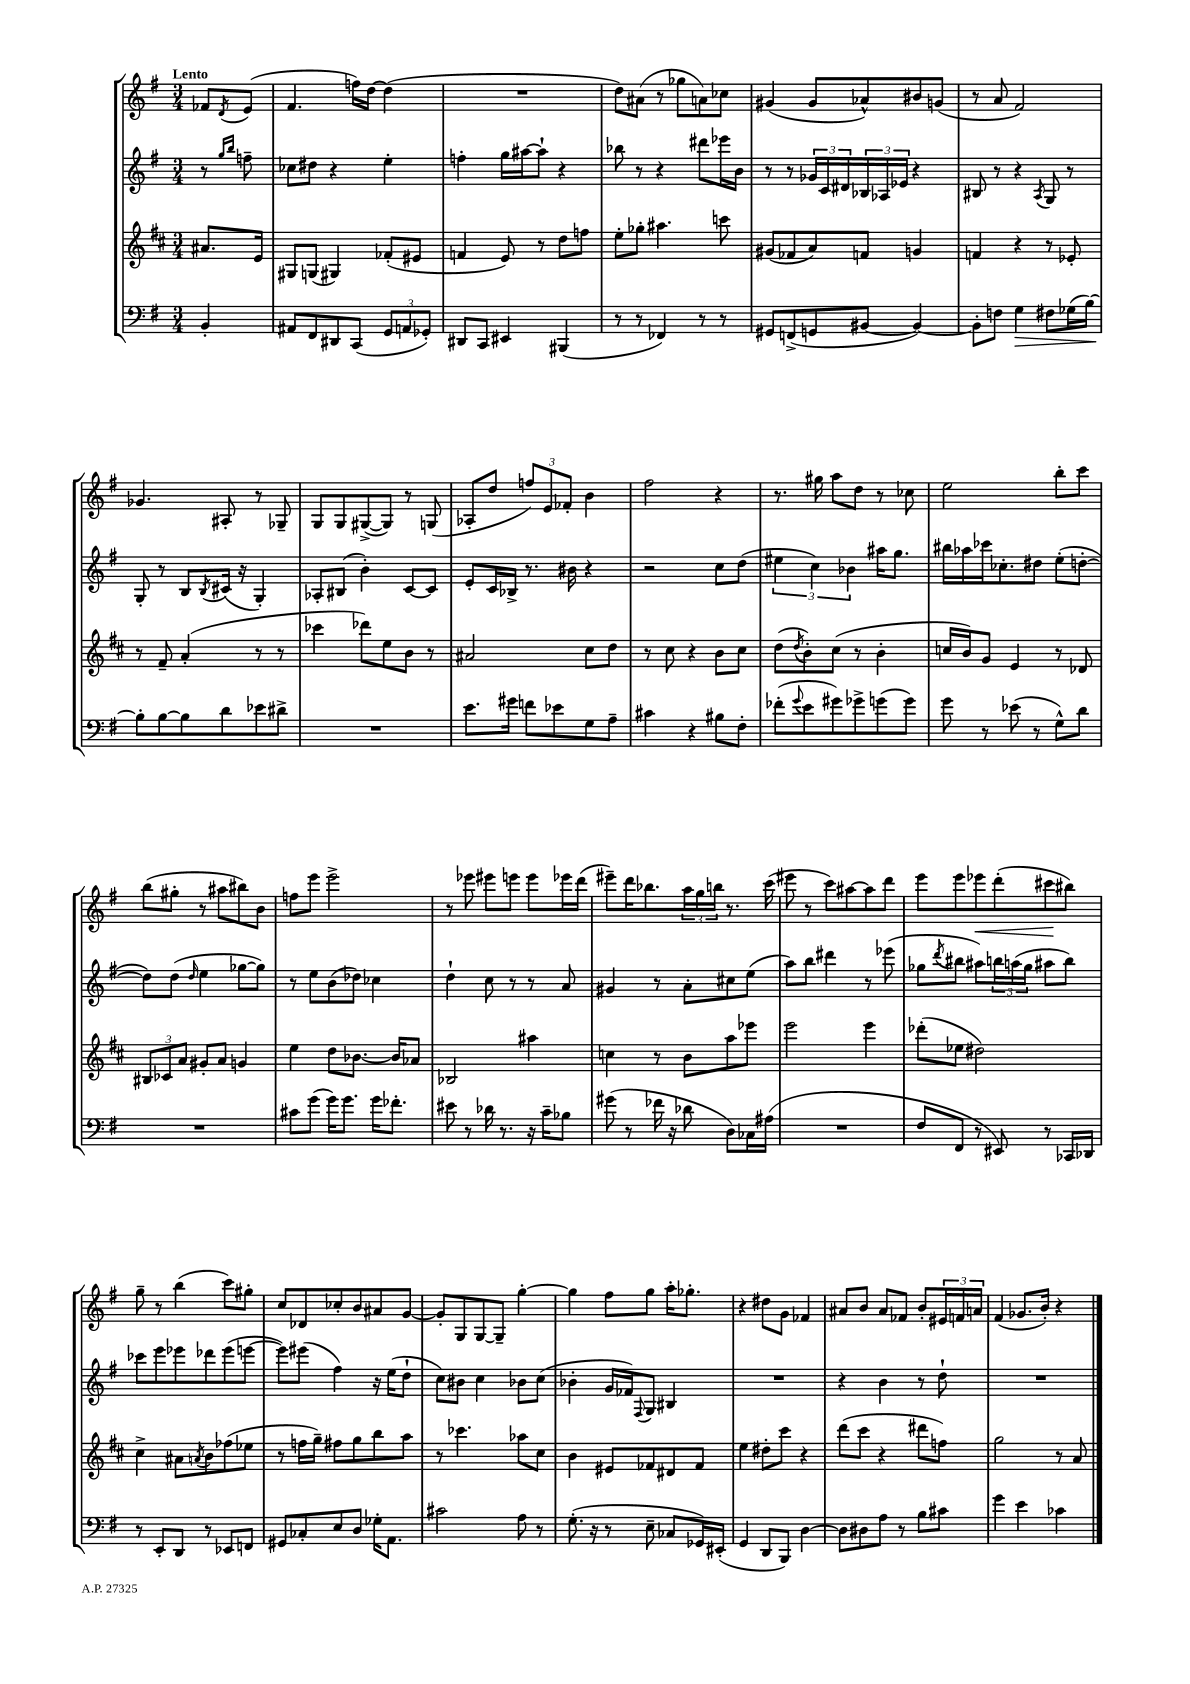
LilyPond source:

<<
\new StaffGroup <<
\new Staff = "s0" {
    \clef treble \key g \major \numericTimeSignature \time 3/4 \partial 4 \tempo "Lento"
    fes'8 \acciaccatura { d'8 } e'8( |
    fis'4. f''16) d''16~ d''4( |
    R2. |
    d''8) ais'8( r8 ges''8 a'8) ces''8 |
    gis'4( gis'8 aes'8-^) bis'8 g'8( |
    r8 a'8 fis'2) |
    ges'4. ais8-. r8 ges8-- |
    g8 g8 gis8~->( gis8) r8 g8( |
    aes8-. d''8 \tuplet 3/2 { f''8) e'8 fes'8-. } b'4 |
    fis''2 r4 |
    r8. gis''16 a''8 d''8 r8 ces''8 |
    e''2 b''8-. c'''8 |
    b''8( gis''8-. r8 ais''8 bis''8) b'8 |
    f''8 e'''8 e'''2-> |
    r8 ees'''8 eis'''8 e'''8 e'''8 ees'''16 d'''16( |
    eis'''8--) d'''16 bes''8. \tuplet 3/2 { a''16 g''16 b''16 } r8. c'''16( |
    eis'''8 r8 c'''8) ais''8~ ais''8 d'''8 |
    e'''8 e'''8 ees'''8\< d'''8-.( cis'''8\! bis''8) |
    g''8-- r8 b''4( c'''8) gis''8-. |
    c''8 des'8 ces''8-. b'8 ais'8 g'8~ |
    g'8-. g8 g8~ g8-- g''4~-. |
    g''4 fis''8 g''8 a''16-. ges''8.-. |
    r4 dis''8 g'8 fes'4 |
    ais'8 b'8 ais'8 fes'8 b'8-. \tuplet 3/2 { eis'16 f'16 a'16 } |
    fis'4( ges'8. b'16-.) r4 \bar "|." |
}
\new Staff = "s1" {
    \clef treble \key g \major \numericTimeSignature \time 3/4 \partial 4
    r8 \grace { g''16 b''16 } f''8-- |
    ces''8 dis''8 r4 e''4-. |
    f''4-. g''16 ais''16~ ais''8-! r4 |
    bes''8 r8 r4 dis'''8 ees'''16 b'16 |
    r8 r8 \tuplet 3/2 { ges'16 c'16 dis'16 } \tuplet 3/2 { bes16 aes16 ees'16 } r4 |
    bis8 r8 r4 \acciaccatura { a8 } g8 r8 |
    g8-. r8 b8 \acciaccatura { b8 } cis'16( r16 g4-.) |
    aes8-. bis8( b'4-.) c'8~ c'8 |
    e'8-. c'16 bes16-> r8. bis'16 r4 |
    r2 c''8 d''8( |
    \tuplet 3/2 { eis''4 c''4) bes'4 } ais''16 g''8. |
    bis''16 aes''16 ces'''16 ces''8.-. dis''8 e''8-.( d''8~-. |
    d''8) d''8( \grace { d''16 } e''4 ges''8~ ges''8) |
    r8 e''8 b'8( des''8) ces''4 |
    d''4-! c''8 r8 r8 a'8 |
    gis'4 r8 a'8-. cis''8 e''8( |
    a''8) b''8 dis'''4 r8 ees'''8( |
    ges''8 \acciaccatura { d'''8 } bis''8 ais''8) \tuplet 3/2 { b''16 a''16( ges''16 } ais''8 b''8) |
    ces'''8 e'''8 ees'''8 des'''8 ees'''8( e'''8~ |
    e'''8) eis'''8( fis''4) r16 e''16( d''8-! |
    c''8) bis'8 c''4 bes'8 c''8( |
    bes'4-. g'16 fes'16) \appoggiatura { fis8 } g8 bis4 |
    R2. |
    r4 b'4 r8 d''8-! |
    R2. \bar "|." |
}
\new Staff = "s2" {
    \clef treble \key d \major \numericTimeSignature \time 3/4 \partial 4
    ais'8. e'16 |
    gis8 g8( gis4) fes'8-.( eis'8 |
    f'4 e'8) r8 d''8 f''8 |
    e''8-. ges''8-. ais''4. c'''8 |
    gis'8( fes'8 a'8) f'8 g'4 |
    f'4 r4 r8 ees'8-. |
    r8 fis'8-- a'4-.( r8 r8 |
    ces'''4 des'''8) e''8 b'8 r8 |
    ais'2 cis''8 d''8 |
    r8 cis''8 r4 b'8 cis''8 |
    d''8( \acciaccatura { d''8 } b'8-.) cis''8( r8 b'4-. |
    c''16 b'16) g'8 e'4 r8 des'8 |
    \tuplet 3/2 { bis8 ces'8 a'8 } gis'8-. a'8 g'4 |
    e''4 d''8 bes'8.~ bes'16 aes'8 |
    bes2 ais''4 |
    c''4 r8 b'8 a''8 ees'''8 |
    e'''2 e'''4 |
    des'''8-.( ees''8 dis''2) |
    cis''4-> ais'8 \acciaccatura { a'8 } b'8 fes''8( ees''8 |
    r8 f''16 g''16--) fis''8 g''8 b''8 a''8 |
    r8 ces'''4. aes''8 cis''8 |
    b'4 eis'8 fes'8 dis'8 fes'8 |
    e''4 dis''8-. cis'''8 r4 |
    d'''8( cis'''8 r4 dis'''8 f''8) |
    g''2 r8 a'8 \bar "|." |
}
\new Staff = "s3" {
    \clef bass \key g \major \numericTimeSignature \time 3/4 \partial 4
    b,4-. |
    ais,8 fis,8 dis,8 c,8( \tuplet 3/2 { g,8 a,8 ges,8-.) } |
    dis,8 c,8 eis,4 bis,,4( |
    r8 r8 fes,4) r8 r8 |
    gis,8 f,8->( g,8 bis,8~ bis,4~) |
    bis,8-. f8 g4\> fis8 ges16( b16~) |
    b8-.\! b8~ b8 d'8 ees'8 dis'8-> |
    R2. |
    e'8. gis'16 f'8 ees'8 g8 a8-- |
    cis'4 r4 bis8 fis8-. |
    fes'8-.( \appoggiatura { g'8 } e'8 gis'8) ges'8-> g'8( g'8) |
    g'8 r8 ees'8( r8 g8-^) d'8 |
    R2. |
    cis'8 g'8( g'16) g'8. g'16 fes'8.-. |
    eis'8 r8 des'16 r8. r16 c'16-- bes8 |
    gis'8( r8 fes'16 r16 des'8 d8) ces16 ais16( |
    R2. |
    fis8 fis,8 r8 eis,8) r8 ces,16 des,16 |
    r8 e,8-. d,8 r8 ees,8 f,8 |
    gis,8 ces8-. e8 d8 ges16-. a,8. |
    cis'2 a8 r8 |
    g8.-.( r16 r8 e8-- ces8 ges,16) eis,16-.( |
    g,4 d,8 b,,8) d4~ |
    d8 dis8 a8 r8 b8 cis'8 |
    g'4 e'4 ces'4 \bar "|." |
}
>>
>>
\layout { \context { \Score \remove "Bar_number_engraver" } }
